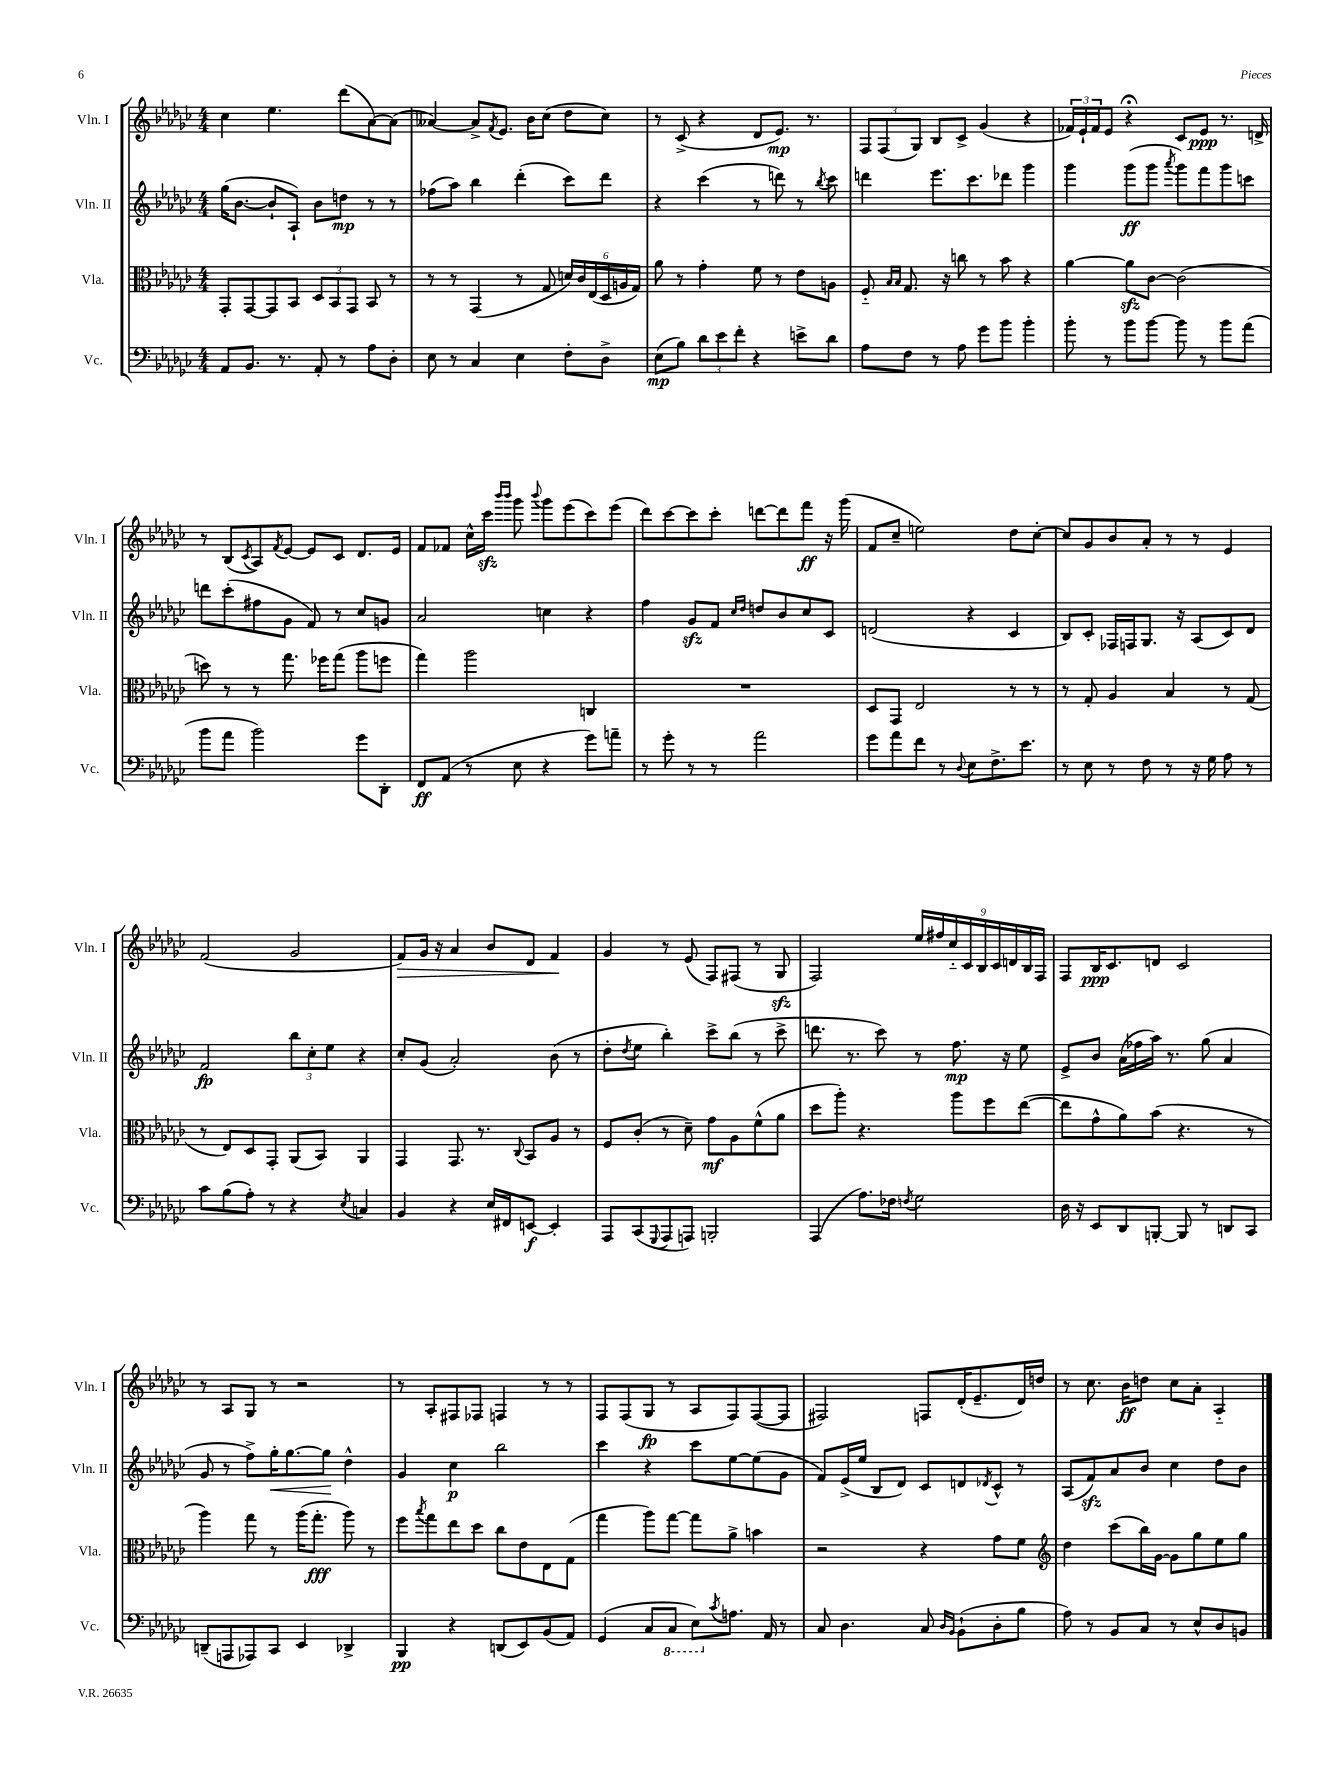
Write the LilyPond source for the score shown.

<<
\new StaffGroup <<
\new Staff = "s0" \with { instrumentName = "Vln. I" shortInstrumentName = "Vln. I" } {
    \clef treble \key ges \major \numericTimeSignature \time 4/4
    ces''4 ees''4. des'''8( aes'8~) aes'8( |
    aeses'4~) aeses'8-> \acciaccatura { f'8 } ees'8. bes'16 ces''8( des''8 ces''8) |
    r8 ces'8->( r4 des'8 ees'8.\mp) r8. |
    \tuplet 3/2 { f8 f8( ges8) } bes8 ces'8-> ges'4( r4 |
    \tuplet 3/2 { fes'16) ees'16-! fes'16 } ees'8 r4\fermata ces'8 ees'8\ppp r8. d'16-> |
    r8 bes8( \acciaccatura { ces'8 } aes8) \acciaccatura { f'8 } ees'8~ ees'8 ces'8 des'8. ees'16 |
    f'8 fes'8 ces''16-^ ces'''16\sfz \grace { bes'''16 bes'''16 } ges'''8 \appoggiatura { bes'''8 } ges'''8 ees'''8( ces'''8) ees'''8( |
    des'''8) ces'''8~ ces'''8 ces'''8-. d'''8~ d'''8 f'''8\ff r16 ges'''16( |
    f'8 ces''8-- e''2) des''8 ces''8~-. |
    ces''8 ges'8 bes'8 aes'8-. r8 r8 ees'4 |
    f'2( ges'2 |
    f'8\>) ges'16 r16 aes'4 bes'8 des'8 f'4\! |
    ges'4 r8 ees'8( f8) fis8( r8 ges8\sfz |
    f2) \tuplet 9/8 { ees''16 fis''16 ces''16-_ ces'16 bes16 ces'16 d'16 bes16 f16 } |
    f8 bes16\ppp ces'8. d'8 ces'2 |
    r8 aes8 ges8 r8 r2 |
    r8 aes8-. fis8 fes8 f4 r8 r8 |
    f8 f8( ges8\fp r8 aes8 f8) f8~( f8 |
    fis2) f8 des'16-.( ees'8.-- des'16) d''16 |
    r8 ces''8. bes'16\ff d''8 ces''8 aes'8-. aes4-_ \bar "|." |
}
\new Staff = "s1" \with { instrumentName = "Vln. II" shortInstrumentName = "Vln. II" } {
    \clef treble \key ges \major \numericTimeSignature \time 4/4
    ges''16( bes'8.~ bes'8-! aes8-!) bes'8 d''8\mp r8 r8 |
    fes''8( aes''8) bes''4 des'''4-.( ces'''8) des'''8 |
    r4 ces'''4( r8 d'''8) r8 \acciaccatura { bes''8 } ces'''8 |
    d'''4 ees'''8. ces'''8. des'''8 ges'''4 |
    ges'''4 ges'''8\ff( ges'''8 \acciaccatura { aes'''8 } ges'''8) f'''8 ges'''8 c'''8 |
    d'''8 ces'''8-.( fis''8 ges'8 f'8) r8 ces''8 g'8 |
    aes'2 c''4 r4 |
    f''4 ges'8\sfz f'8 \grace { ces''16 des''16 } d''8 bes'8 ces''8 ces'8 |
    d'2( r4 ces'4 |
    bes8) ces'8-. fes16 f16 ges8. r16 aes8( ces'8) des'8 |
    f'2\fp \tuplet 3/2 { bes''8 ces''8-. ees''8 } r4 |
    ces''8-. ges'8( aes'2-.) bes'8( r8 |
    des''8-. \acciaccatura { des''8 } ees''8 bes''4-.) ces'''8-> bes''8( r8 ces'''8-> |
    d'''8. r8. ces'''8) r8 f''8.\mp r16 ees''8 |
    ees'8-> bes'8 aes'16( fes''16 aes''16) r8. ges''8( aes'4 |
    ges'8 r8 f''8->) ges''16-.\< ges''8.~ ges''8\! des''4-^ |
    ges'4 ces''4\p bes''2 |
    ces'''4 r4 ces'''8 ees''8~ ees''8( ges'8 |
    f'8) ees'16->( ees''16 bes8 des'8) ces'8 d'8 \acciaccatura { des'8 } ces'8-^ r8 |
    aes8( f'8\sfz) aes'8 bes'8 ces''4 des''8 bes'8 \bar "|." |
}
\new Staff = "s2" \with { instrumentName = "Vla." shortInstrumentName = "Vla." } {
    \clef alto \key ges \major \numericTimeSignature \time 4/4
    ges,8-. ges,8~ ges,8 bes,8 \tuplet 3/2 { des8 bes,8 ges,8 } bes,8 r8 |
    r8 r8 ges,4( r8 ges8 \tuplet 6/4 { d'16) ces'16 ees16( des16 a16 ges16) } |
    aes'8 r8 ges'4-. f'8 r8 ees'8 a8 |
    f8-_ \grace { bes16 bes16 } ges8. r16 c''8 r8 bes'8 r4 |
    aes'4~ aes'8\sfz ces'8~ ces'2( |
    d''8) r8 r8 ges''8. fes''16 ges''8( aes''8 f''8 |
    ges''4) aes''2 c4 |
    R1 |
    des8 ges,8 ees2 r8 r8 |
    r8 ges8-. aes4 bes4 r8 ges8( |
    r8 ees8) des8 ges,8-. aes,8( bes,8) aes,4 |
    ges,4 ges,8. r8. \appoggiatura { ces8 } bes,8 aes8 r8 |
    f8 ces'8-.( r8 des'8--) ges'8\mf aes8 f'8-^( aes'8 |
    des''8 aes''8-.) r4. aes''8 f''8 ees''8~( |
    ees''8 ges'8-^ aes'8) bes'8( r4. r8 |
    aes''4) ges''8 r8 aes''16( ges''8.-.\fff aes''8) r8 |
    f''8 \acciaccatura { bes''8 } ges''8 ees''8 des''8 ces''8 ees'8 ees8 ges8( |
    ges''4 aes''8) ges''8~ ges''8 aes'8-> b'4 |
    r2 r4 ges'8 f'8 |
    \clef treble des''4 ces'''8( bes''16) ges'16~ ges'8 ges''8 ees''8 ges''8 \bar "|." |
}
\new Staff = "s3" \with { instrumentName = "Vc." shortInstrumentName = "Vc." } {
    \clef bass \key ges \major \numericTimeSignature \time 4/4
    aes,8 bes,8. r8. aes,8-. r8 aes8 des8-. |
    ees8 r8 ces4 ees4 f8-. des8-> |
    ees8\mp( bes8) \tuplet 3/2 { des'8 ees'8 f'8-. } r4 e'8-> des'8 |
    aes8 f8 r8 aes8 ges'8 bes'8 bes'4-. |
    bes'8-. r8 bes'8 bes'8~ bes'8 r8 bes'8 aes'8( |
    bes'8 aes'8 bes'2) ges'8 des,8-. |
    f,8\ff aes,8( r8 ees8 r4 ges'8) a'8-- |
    r8 ges'8-. r8 r8 aes'2 |
    ges'8 aes'8 f'8 r8 \appoggiatura { des8 } ees8 f8.-> ees'8. |
    r8 ees8 r8 f8 r8 r16 ges16 aes8 r8 |
    ces'8 bes8( aes8-.) r8 r4 \acciaccatura { ees8 } c4 |
    bes,4 r4 ees16 fis,16 e,8~\f e,4-. |
    aes,,8 ces,8( \appoggiatura { ges,,8 } aes,,8 a,,8) b,,2-. |
    aes,,4( aes8.) fes16 \acciaccatura { f8 } ges2 |
    des16 r16 ees,8 des,8 b,,8~-. b,,8 r8 d,8 ces,8 |
    d,8--( a,,8 aes,,8) ces,8 ees,4 des,4-> |
    bes,,4\pp r4 d,8( ees,8) bes,8( aes,8) |
    ges,4( ces8 \ottava #-1 ces,8 ees,8) \ottava #0 \acciaccatura { ces'8 } a8. aes,16 r8 |
    ces8 des4. ces8 \grace { des16 bes,16 } bes,8-!( des8-. bes8 |
    aes8) r8 bes,8 ces8 r8 ees8-^ des8 b,8 \bar "|." |
}
>>
>>
\layout { \context { \Score \remove "Bar_number_engraver" } }
